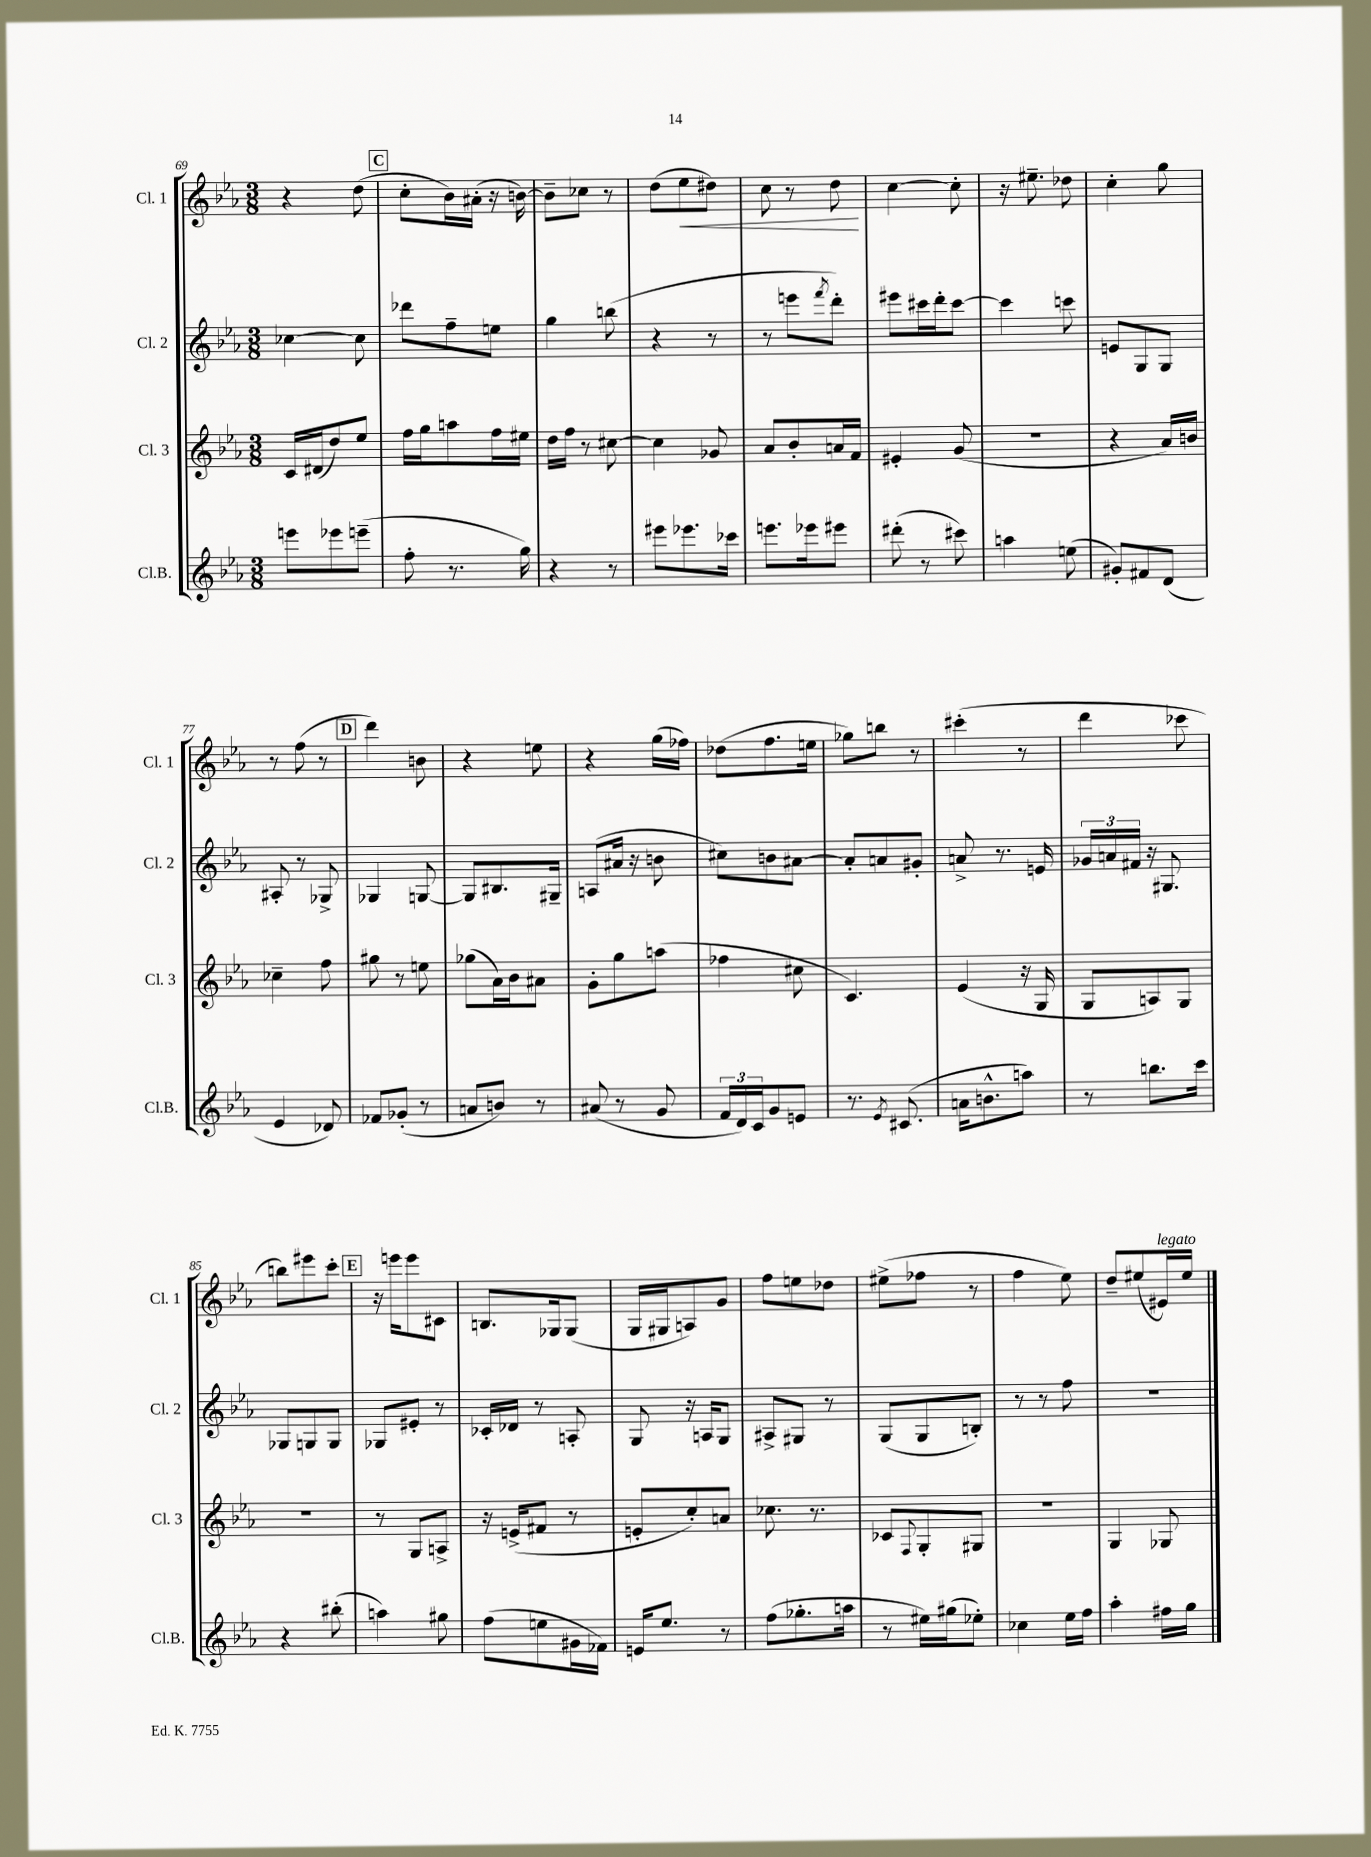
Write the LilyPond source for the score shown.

<<
\new StaffGroup <<
\new Staff = "s0" \with { instrumentName = "Cl. 1" shortInstrumentName = "Cl. 1" } {
    \clef treble \key ees \major \numericTimeSignature \time 3/8
    r4 d''8( |
    \mark \markup { \box "C" } c''8-. bes'16) ais'16-.( r16 b'16~) |
    b'8-- ces''8 r8 |
    d''8( ees''8\< dis''8) |
    c''8 r8 d''8\! |
    c''4~ c''8-. |
    r16 eis''8.-- des''8 |
    c''4-. g''8 |
    r8 f''8( r8 |
    \mark \markup { \box "D" } d'''4) b'8 |
    r4 e''8 |
    r4 g''16( fes''16) |
    des''8( f''8. e''16 |
    ges''8) b''8 r8 |
    cis'''4-.( r8 |
    d'''4 ces'''8 |
    b''8) eis'''8 c'''8-. |
    \mark \markup { \box "E" } r16 e'''16 e'''8 cis'8 |
    b8. ges16 ges8( |
    g16 gis16 a8) g'8 |
    f''8 e''8 des''8 |
    eis''8->( fes''8 r8 |
    f''4 ees''8) |
    d''8-- eis''8( eis'16^\markup { \italic "legato" }) eis''16 \bar "|." |
}
\new Staff = "s1" \with { instrumentName = "Cl. 2" shortInstrumentName = "Cl. 2" } {
    \clef treble \key ees \major \numericTimeSignature \time 3/8
    ces''4~ ces''8 |
    \mark \markup { \box "C" } des'''8 f''8-- e''8 |
    g''4 b''8( |
    r4 r8 |
    r8 e'''8 \acciaccatura { f'''8 } d'''8-.) |
    eis'''8 cis'''16 d'''16-. cis'''8~ |
    cis'''4 c'''8 |
    e'8 g8 g8 |
    ais8-. r8 ges8-> |
    \mark \markup { \box "D" } ges4 g8~ |
    g8 bis8. gis16-- |
    a8( ais'16 r16 b'8 |
    cis''8) b'8 ais'8~ |
    ais'8-. a'8 gis'8-. |
    a'8-> r8. e'16 |
    \tuplet 3/2 { ges'16 a'16 fis'16 } r16 gis8. |
    ges8 g8 g8 |
    \mark \markup { \box "E" } ges8 eis'8-. r8 |
    ces'16-. des'16 r8 a8-. |
    g8 r16 a16 g8 |
    ais8-> gis8 r8 |
    g8( g8 b8-.) |
    r8 r8 f''8 |
    R4. \bar "|." |
}
\new Staff = "s2" \with { instrumentName = "Cl. 3" shortInstrumentName = "Cl. 3" } {
    \clef treble \key ees \major \numericTimeSignature \time 3/8
    c'16 dis'16( d''8) ees''8 |
    \mark \markup { \box "C" } f''16 g''16 a''8 f''16 eis''16 |
    d''16 f''16 r8 cis''8~ |
    cis''4 ges'8 |
    aes'8 bes'8-. a'16 f'16 |
    eis'4-. g'8( |
    R4. |
    r4 aes'16) b'16 |
    ces''4-- f''8 |
    \mark \markup { \box "D" } gis''8 r8 e''8 |
    ges''8( aes'16) bes'16 ais'8 |
    g'8-. g''8 a''8( |
    fes''4 cis''8 |
    c'4.) |
    ees'4( r16 g16 |
    g8 a8) g8 |
    R4. |
    \mark \markup { \box "E" } r8 g8 a8-> |
    r16 e'16->( fis'8 r8 |
    e'8-. c''8-.) a'8 |
    ces''8. r8. |
    ces'8 \appoggiatura { f8 } g8-. gis8 |
    R4. |
    g4 ges8 \bar "|." |
}
\new Staff = "s3" \with { instrumentName = "Cl.B." shortInstrumentName = "Cl.B." } {
    \clef treble \key ees \major \numericTimeSignature \time 3/8
    e'''8 ees'''8 e'''8--( |
    \mark \markup { \box "C" } f''8-. r8. g''16) |
    r4 r8 |
    eis'''8 ees'''8. ces'''16 |
    e'''8. ees'''16 eis'''8 |
    dis'''8-.( r8 cis'''8) |
    a''4 e''8( |
    gis'8-.) fis'8 d'8( |
    ees'4 des'8) |
    \mark \markup { \box "D" } fes'8 ges'8-.( r8 |
    a'8 b'8) r8 |
    ais'8( r8 g'8 |
    \tuplet 3/2 { f'16 d'16) c'16 } g'8 e'8 |
    r8. \acciaccatura { ees'8 } cis'8.( |
    a'16 b'8.-^ a''8) |
    r8 b''8. c'''16 |
    r4 bis''8-.( |
    \mark \markup { \box "E" } a''4) gis''8 |
    f''8( e''8 gis'16 fes'16) |
    e'16 ees''8. r8 |
    f''8( ges''8.-. a''16 |
    r8 eis''16) gis''16( ees''8-.) |
    ces''4 ees''16 f''16 |
    aes''4-. fis''16 g''16 \bar "|." |
}
>>
>>
\layout { \context { \Score currentBarNumber = #69 } }
